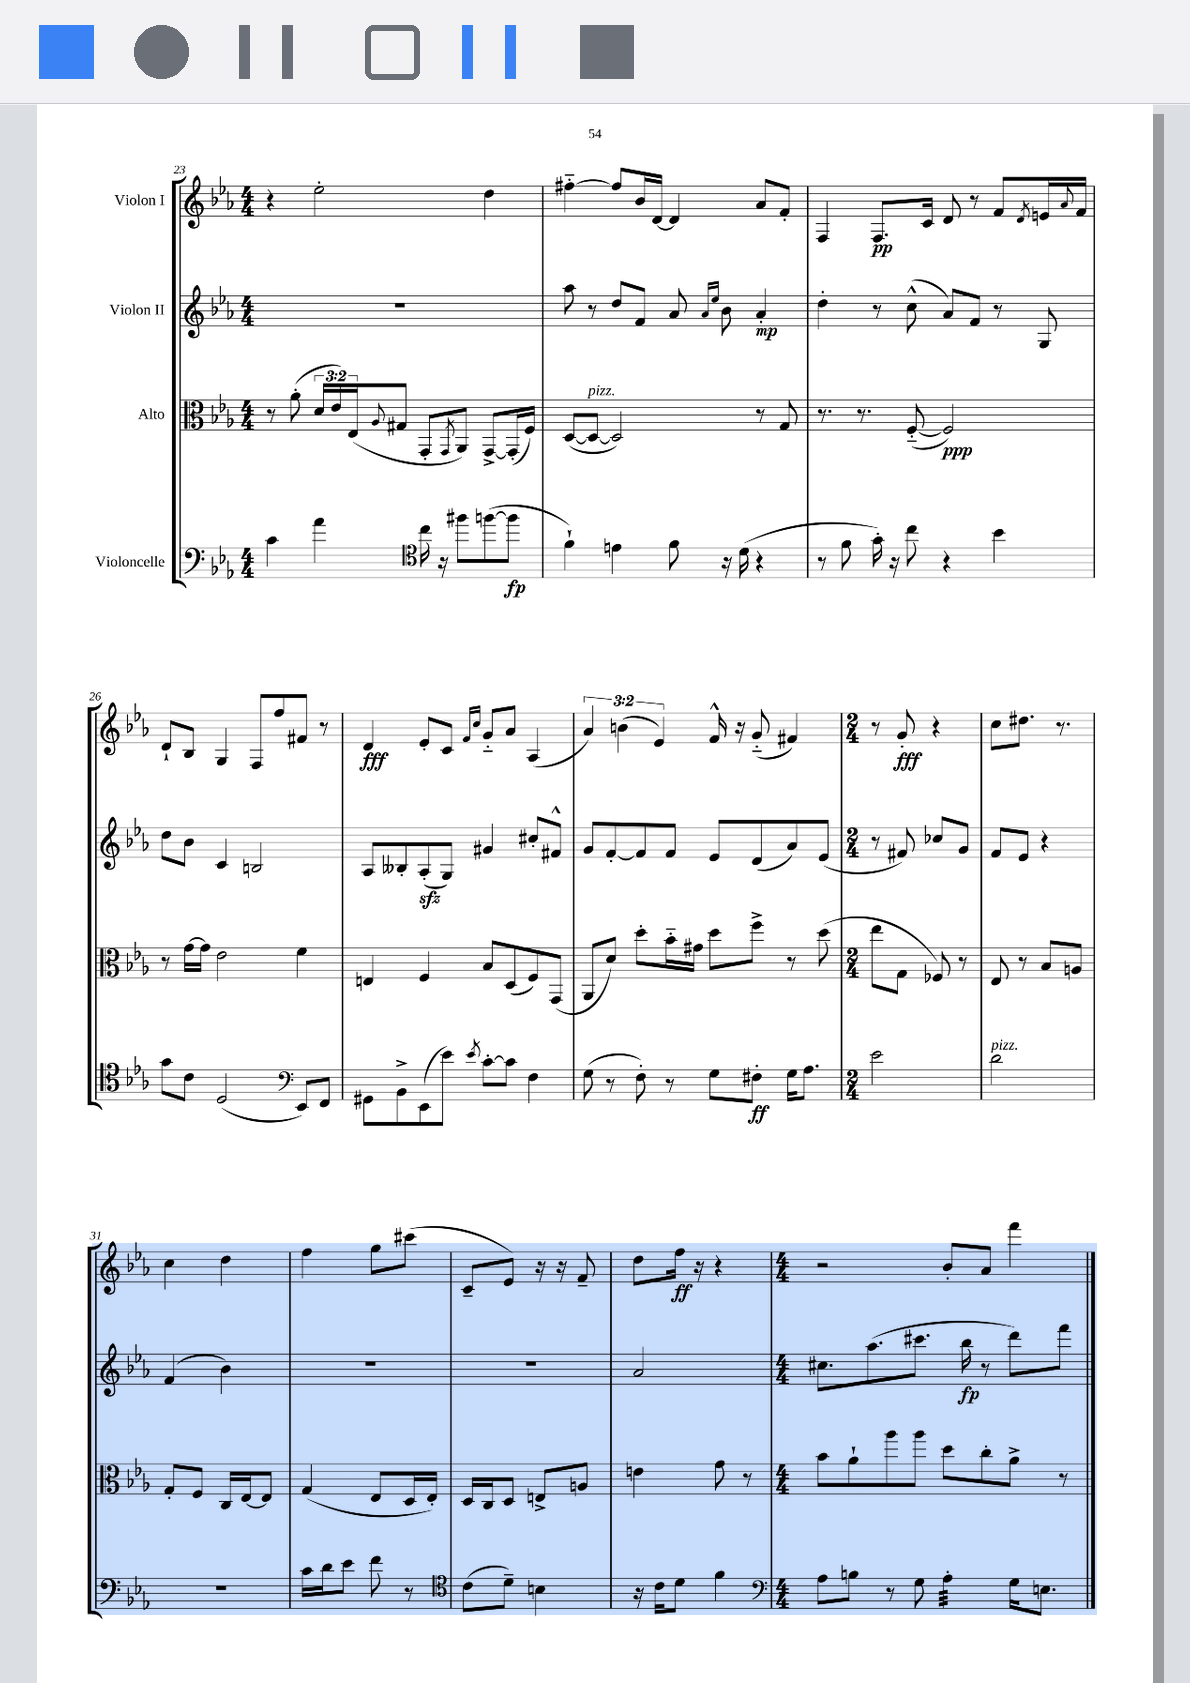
<<
\new StaffGroup <<
\new Staff = "s0" \with { instrumentName = "Violon I" } {
    \clef treble \key ees \major \numericTimeSignature \time 4/4 \override Staff.TupletNumber.text = #tuplet-number::calc-fraction-text
    r4 ees''2-. d''4 |
    fis''4~-_ fis''8 bes'16 d'16~ d'4 aes'8 f'8-. |
    f4 f8.\pp c'16 d'8 r8 f'8 \acciaccatura { d'8 } e'16 \appoggiatura { aes'8 } f'16 |
    d'8-! bes8 g4 f8 f''8 fis'8 r8 |
    d'4\fff ees'8-. c'8 \grace { f'16 c''16 } g'8-_ aes'8 aes4( |
    \tuplet 3/2 { aes'4) b'4( ees'4) } f'16-^ r16 g'8-_( fis'4) |
    \numericTimeSignature \time 2/4 r8 g'8-.\fff r4 |
    c''8 dis''8. r8. |
    c''4 d''4 |
    f''4 g''8 cis'''8( |
    c'8-- ees'8) r16 r16 f'8-- |
    d''8 f''16\ff r16 r4 |
    \numericTimeSignature \time 4/4 r2 bes'8-. aes'8 f'''4 \bar "|." |
}
\new Staff = "s1" \with { instrumentName = "Violon II" } {
    \clef treble \key ees \major \numericTimeSignature \time 4/4
    R1 |
    aes''8 r8 d''8 f'8 aes'8 \grace { aes'16 ees''16 } bes'8 aes'4-.\mp |
    d''4-. r8 c''8-^( aes'8) f'8 r8 g8 |
    d''8 bes'8 c'4 b2 |
    aes8 beses8-. aes8-.\sfz( g8) gis'4 cis''8-. fis'8-^ |
    g'8 f'8~-. f'8 f'8 ees'8 d'8( aes'8) ees'8( |
    \numericTimeSignature \time 2/4 r8 fis'8) ces''8 g'8 |
    f'8 ees'8 r4 |
    f'4( bes'4) |
    R2 |
    R2 |
    aes'2 |
    \numericTimeSignature \time 4/4 cis''8. aes''8.( cis'''8. bes''16\fp r8 d'''8) f'''8 \bar "|." |
}
\new Staff = "s2" \with { instrumentName = "Alto" } {
    \clef alto \key ees \major \numericTimeSignature \time 4/4 \override Staff.TupletNumber.text = #tuplet-number::calc-fraction-text
    r8 aes'8-.( \tuplet 3/2 { d'16 ees'16) ees16( } \appoggiatura { aes8 } gis8 g,8-. \acciaccatura { g,8 } aes,8) g,8~-> g,16-.( f16) |
    d8~( d8~^\markup { \italic "pizz." } d2) r8 g8 |
    r8. r8. f8~-_( f2\ppp) |
    r8 g'16~ g'16 ees'2 f'4 |
    e4 f4 bes8 d8( f8) g,8( |
    aes,8 d'8) d''8-. bes'16-_ gis'16 d''8 f''8-> r8 d''8( |
    \numericTimeSignature \time 2/4 ees''8 g8 fes8) r8 |
    ees8 r8 bes8 a8 |
    g8-. f8 c16 ees16~ ees8 |
    g4( ees8 d16 ees16-.) |
    d16 c16 d8 e8-> a8 |
    e'4 g'8 r8 |
    \numericTimeSignature \time 4/4 bes'8 aes'8-! aes''8 aes''8 d''8 c''8-. aes'8-> r8 \bar "|." |
}
\new Staff = "s3" \with { instrumentName = "Violoncelle" } {
    \clef bass \key ees \major \numericTimeSignature \time 4/4
    c'4 aes'4 \clef tenor c''16 r16 fis''8 f''8~( f''8\fp |
    f'4-!) e'4 f'8 r16 d'16( r4 |
    r8 f'8 g'16-.) r16 c''8 r4 bes'4 |
    g'8 c'8 d2( \clef bass ees,8) f,8 |
    gis,8 bes,8-> ees,8( ees'8) \acciaccatura { ees'8 } c'8~-. c'8 f4 |
    g8( r8 f8-.) r8 g8 fis8-.\ff g16 aes8. |
    \numericTimeSignature \time 2/4 ees'2 |
    d'2^\markup { \italic "pizz." } |
    R2 |
    c'16 d'16 ees'8 f'8 r8 |
    \clef tenor c'8( d'8--) b4 |
    r16 c'16 d'8 f'4 |
    \numericTimeSignature \time 4/4 \clef bass aes8 b8 r8 g8 aes4:32-. g16 e8. \bar "|." |
}
>>
>>
\layout { \context { \Score currentBarNumber = #23 } }
